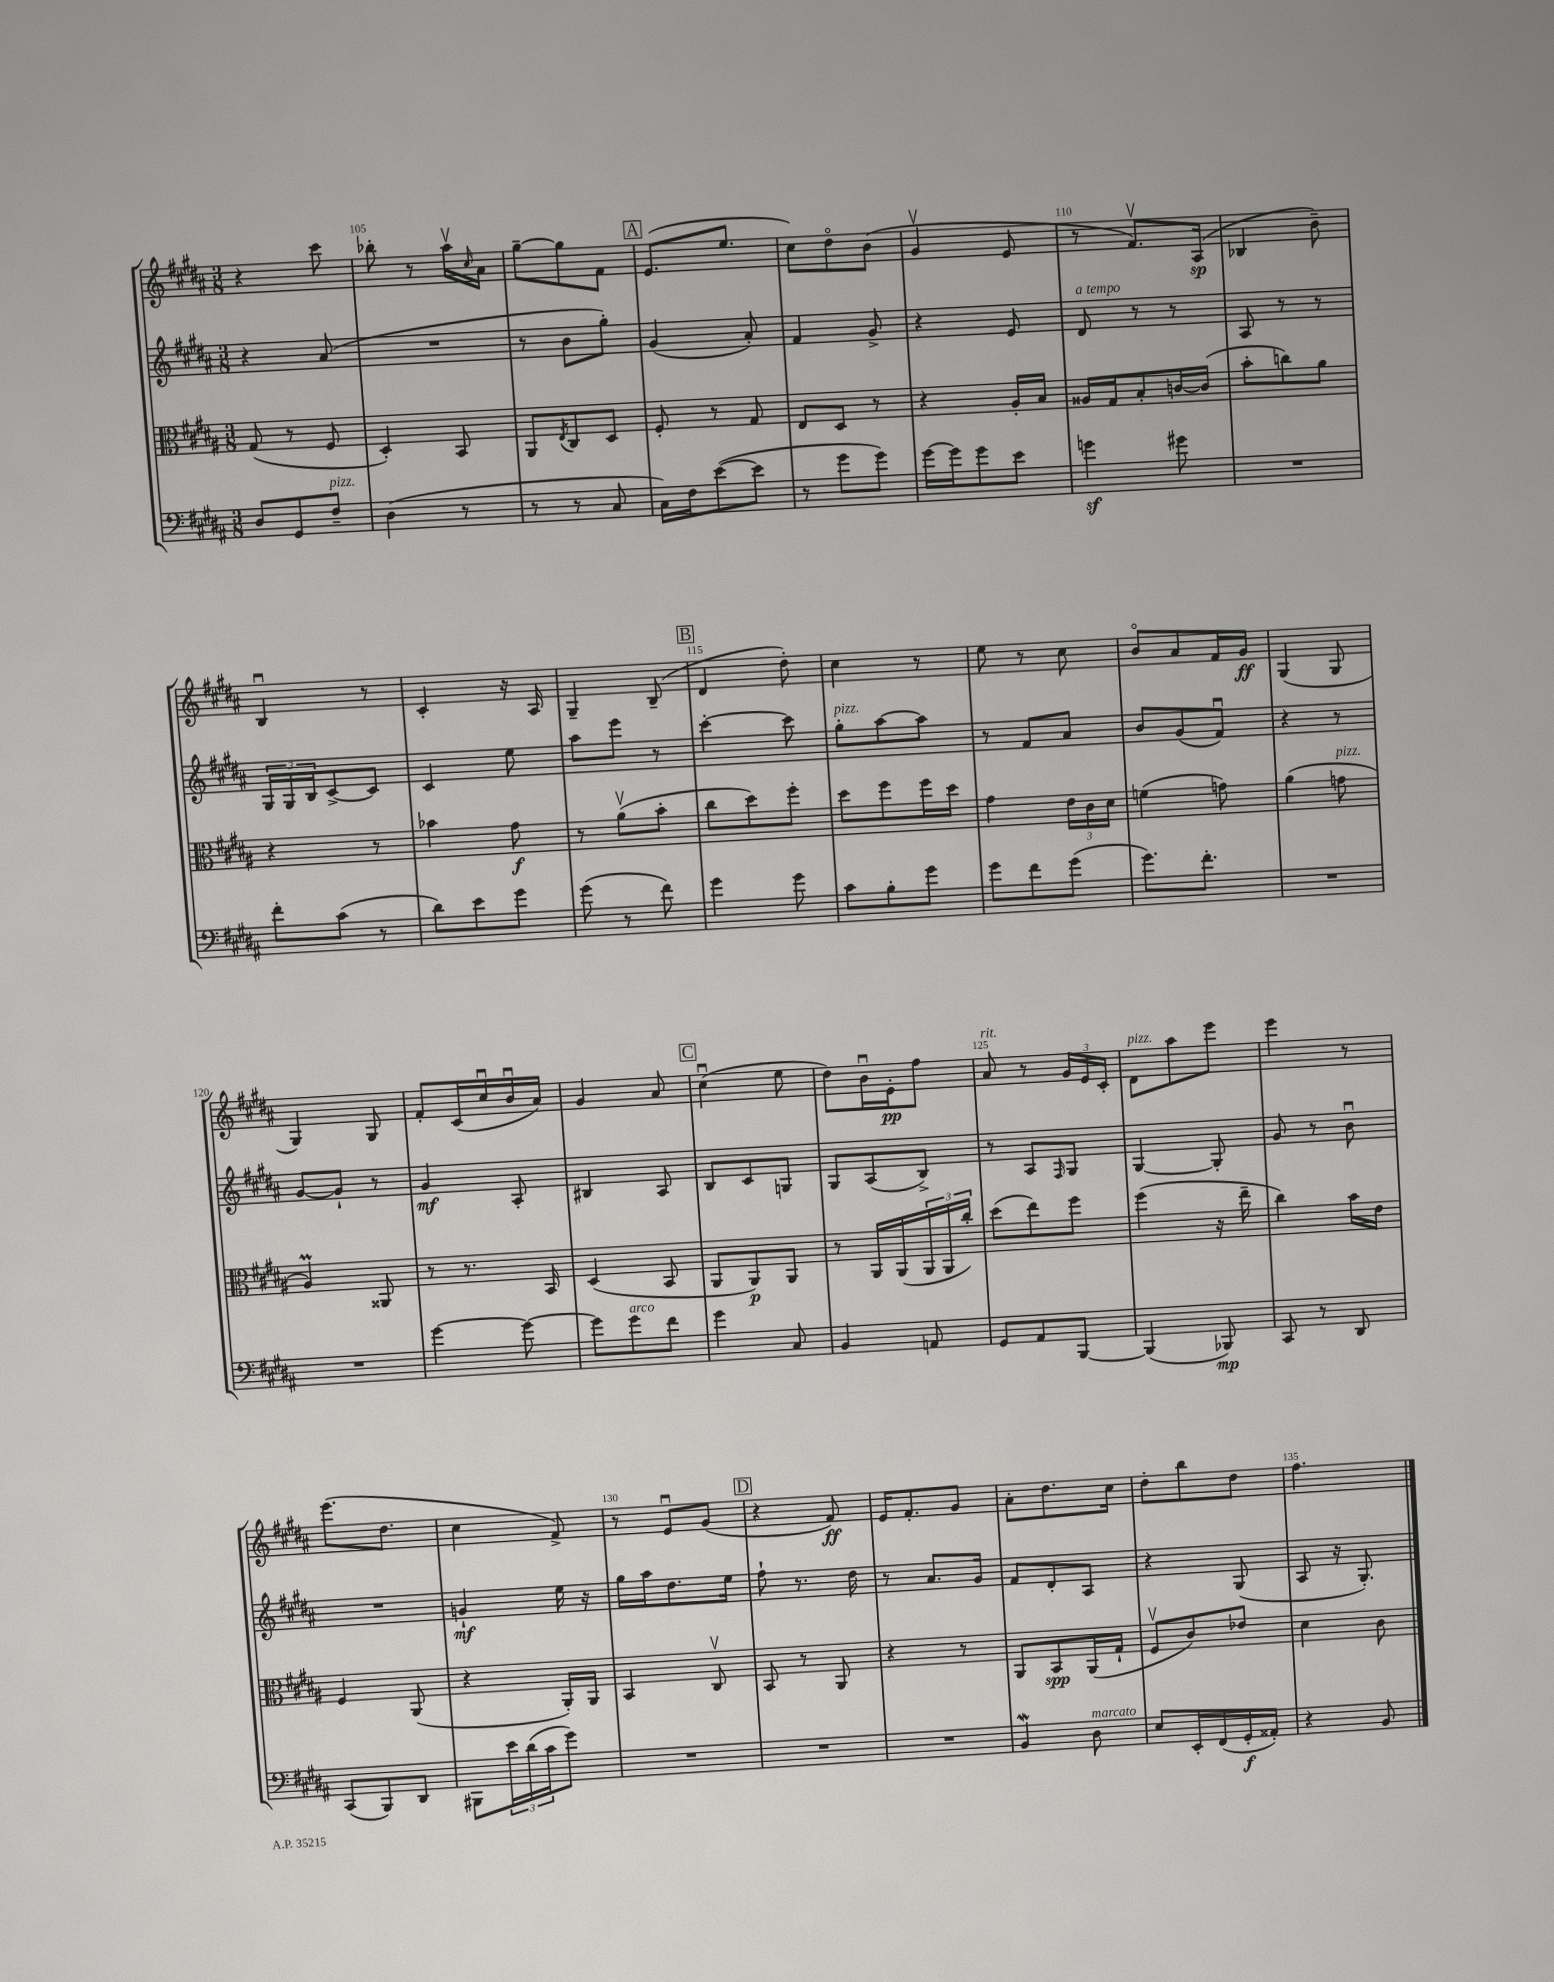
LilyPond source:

<<
\new StaffGroup <<
\new Staff = "s0" {
    \clef treble \key b \major \numericTimeSignature \time 3/8
    r4 cis'''8 |
    bes''8-. r8 ais''16\upbow \grace { cis''16 } ais'16 |
    gis''8~-- gis''8 fis'8 |
    \mark \markup { \box "A" } e'8.( e''8. |
    cis''8) dis''8\flageolet b'8( |
    gis'4\upbow e'8 |
    r8 fis'8.\upbow) ais16\sp( |
    bes4 b'8--) |
    b4\downbow r8 |
    cis'4-. r16 ais16 |
    gis4-- b8--( |
    \mark \markup { \box "B" } dis'4 dis''8-.) |
    cis''4 r8 |
    e''8 r8 cis''8 |
    b'8\flageolet ais'8 fis'16 gis'16\ff |
    gis4( gis8 |
    gis4) gis8 |
    fis'8-. cis'16( cis''16\downbow b'16\downbow ais'16) |
    gis'4 ais'8 |
    \mark \markup { \box "C" } cis''4\downbow( e''8 |
    dis''8) b'16\downbow e'16-.\pp fis''8 |
    ais'8^\markup { \italic "rit." } r8 \tuplet 3/2 { gis'16 e'16 cis'16-. } |
    dis'8^\markup { \italic "pizz." } ais''8 e'''8 |
    e'''4 r8 |
    e'''8.( dis''8. |
    cis''4 fis'8->) |
    r8 e'8\downbow gis'8( |
    \mark \markup { \box "D" } r4 fis'8\ff) |
    e'16 fis'8.-. gis'8 |
    ais'8-. dis''8. cis''16 |
    dis''8-. b''8 dis''8 |
    fis''4. \bar "|." |
}
\new Staff = "s1" {
    \clef treble \key b \major \numericTimeSignature \time 3/8
    r4 ais'8( |
    R4. |
    r8 b'8 gis''8-.) |
    \mark \markup { \box "A" } gis'4( ais'8-.) |
    fis'4 gis'8-> |
    r4 e'8 |
    dis'8^\markup { \italic "a tempo" } r8 r8 |
    ais8 r8 r8 |
    \tuplet 3/2 { gis16 gis16 b16 } cis'8~-> cis'8 |
    cis'4 e''8 |
    ais''8 e'''8 r8 |
    \mark \markup { \box "B" } cis'''4~-. cis'''8 |
    gis''8-.^\markup { \italic "pizz." } ais''8~ ais''8 |
    r8 fis'8 ais'8 |
    b'8 gis'8( fis'8\downbow) |
    r4 r8 |
    gis'8~ gis'8-! r8 |
    gis'4\mf ais8-. |
    bis4 ais8 |
    \mark \markup { \box "C" } b8 cis'8 g8 |
    gis8 ais8( b8->) |
    r8 ais8 \grace { fis16 } gis8 |
    gis4~ gis8-. |
    gis'8 r8 b'8\downbow |
    R4. |
    g'4-!\mf e''16 r16 |
    gis''16 ais''16 dis''8. e''16 |
    \mark \markup { \box "D" } fis''8-! r8. dis''16 |
    r8 ais'8. gis'16 |
    fis'8 dis'8-. ais8 |
    r4 gis8( |
    ais8 r16 gis8.-.) \bar "|." |
}
\new Staff = "s2" {
    \clef alto \key b \major \numericTimeSignature \time 3/8
    gis8( r8 fis8 |
    dis4-.) b,8 |
    ais,8 \acciaccatura { e8 } cis8 dis8 |
    \mark \markup { \box "A" } fis8-. r8 gis8 |
    e8 dis8 r8 |
    r4 ais16-. b16 |
    aisis16 gis16 b8-. c'16~ c'16( |
    b'8-. c''8) ais'8 |
    r4 r8 |
    bes'4 gis'8\f |
    r8 ais'8\upbow( b'8-. |
    \mark \markup { \box "B" } cis''8 dis''8) fis''8-. |
    dis''8 fis''8 fis''16 dis''16 |
    gis'4 \tuplet 3/2 { e'16 cis'16 dis'16 } |
    f'4( g'8) |
    ais'4( g'8^\markup { \italic "pizz." } |
    ais4\prall) aisis,8 |
    r8 r8. b,16 |
    dis4( b,8 |
    \mark \markup { \box "C" } ais,8 ais,8\p) ais,8 |
    r8 ais,16 ais,16( \tuplet 3/2 { ais,16 ais,16 cis''16-.) } |
    dis''8( e''8) fis''8 |
    fis''4( r16 e''16-- |
    cis''4) b'16 e'16 |
    fis4 ais,8( |
    r4 ais,16-.) ais,16 |
    b,4 cis8\upbow |
    \mark \markup { \box "D" } b,8 r8 ais,8 |
    r4 r8 |
    ais,8 b,8\spp ais,16( gis16-! |
    fis8\upbow cis'8) ees'8 |
    dis'4 cis'8 \bar "|." |
}
\new Staff = "s3" {
    \clef bass \key b \major \numericTimeSignature \time 3/8
    dis8 gis,8 fis8--^\markup { \italic "pizz." } |
    dis4( r8 |
    r8 r8 cis8 |
    \mark \markup { \box "A" } cis16) fis16 e'8~( e'8 |
    r8 gis'8 gis'8) |
    gis'16~ gis'16 gis'8 e'8 |
    g'4\sf gis'8 |
    R4. |
    fis'8-. cis'8( r8 |
    dis'8) e'8 gis'8 |
    gis'8( r8 fis'8) |
    \mark \markup { \box "B" } gis'4 gis'8 |
    cis'8 b8-. gis'8 |
    gis'8 fis'8 gis'8( |
    gis'8.) fis'8.-. |
    R4. |
    R4. |
    gis'4~ gis'8~ |
    gis'8 gis'8^\markup { \italic "arco" } fis'8 |
    \mark \markup { \box "C" } gis'4 cis8 |
    b,4 a,8 |
    gis,8 ais,8 b,,8~ |
    b,,4( bes,,8\mp) |
    cis,8 r8 dis,8 |
    cis,8( b,,8) dis,8 |
    bis,,8 \tuplet 3/2 { e'16 dis'16( cis'16 } gis'8) |
    R4. |
    \mark \markup { \box "D" } R4. |
    R4. |
    b,4\mordent dis8^\markup { \italic "marcato" } |
    e8 e,16-. fis,16( gis,16-.\f aisis,16-.) |
    r4 b,8 \bar "|." |
}
>>
>>
\layout { \context { \Score currentBarNumber = #104 \override BarNumber.break-visibility = ##(#f #t #t) barNumberVisibility = #(every-nth-bar-number-visible 5) } }
